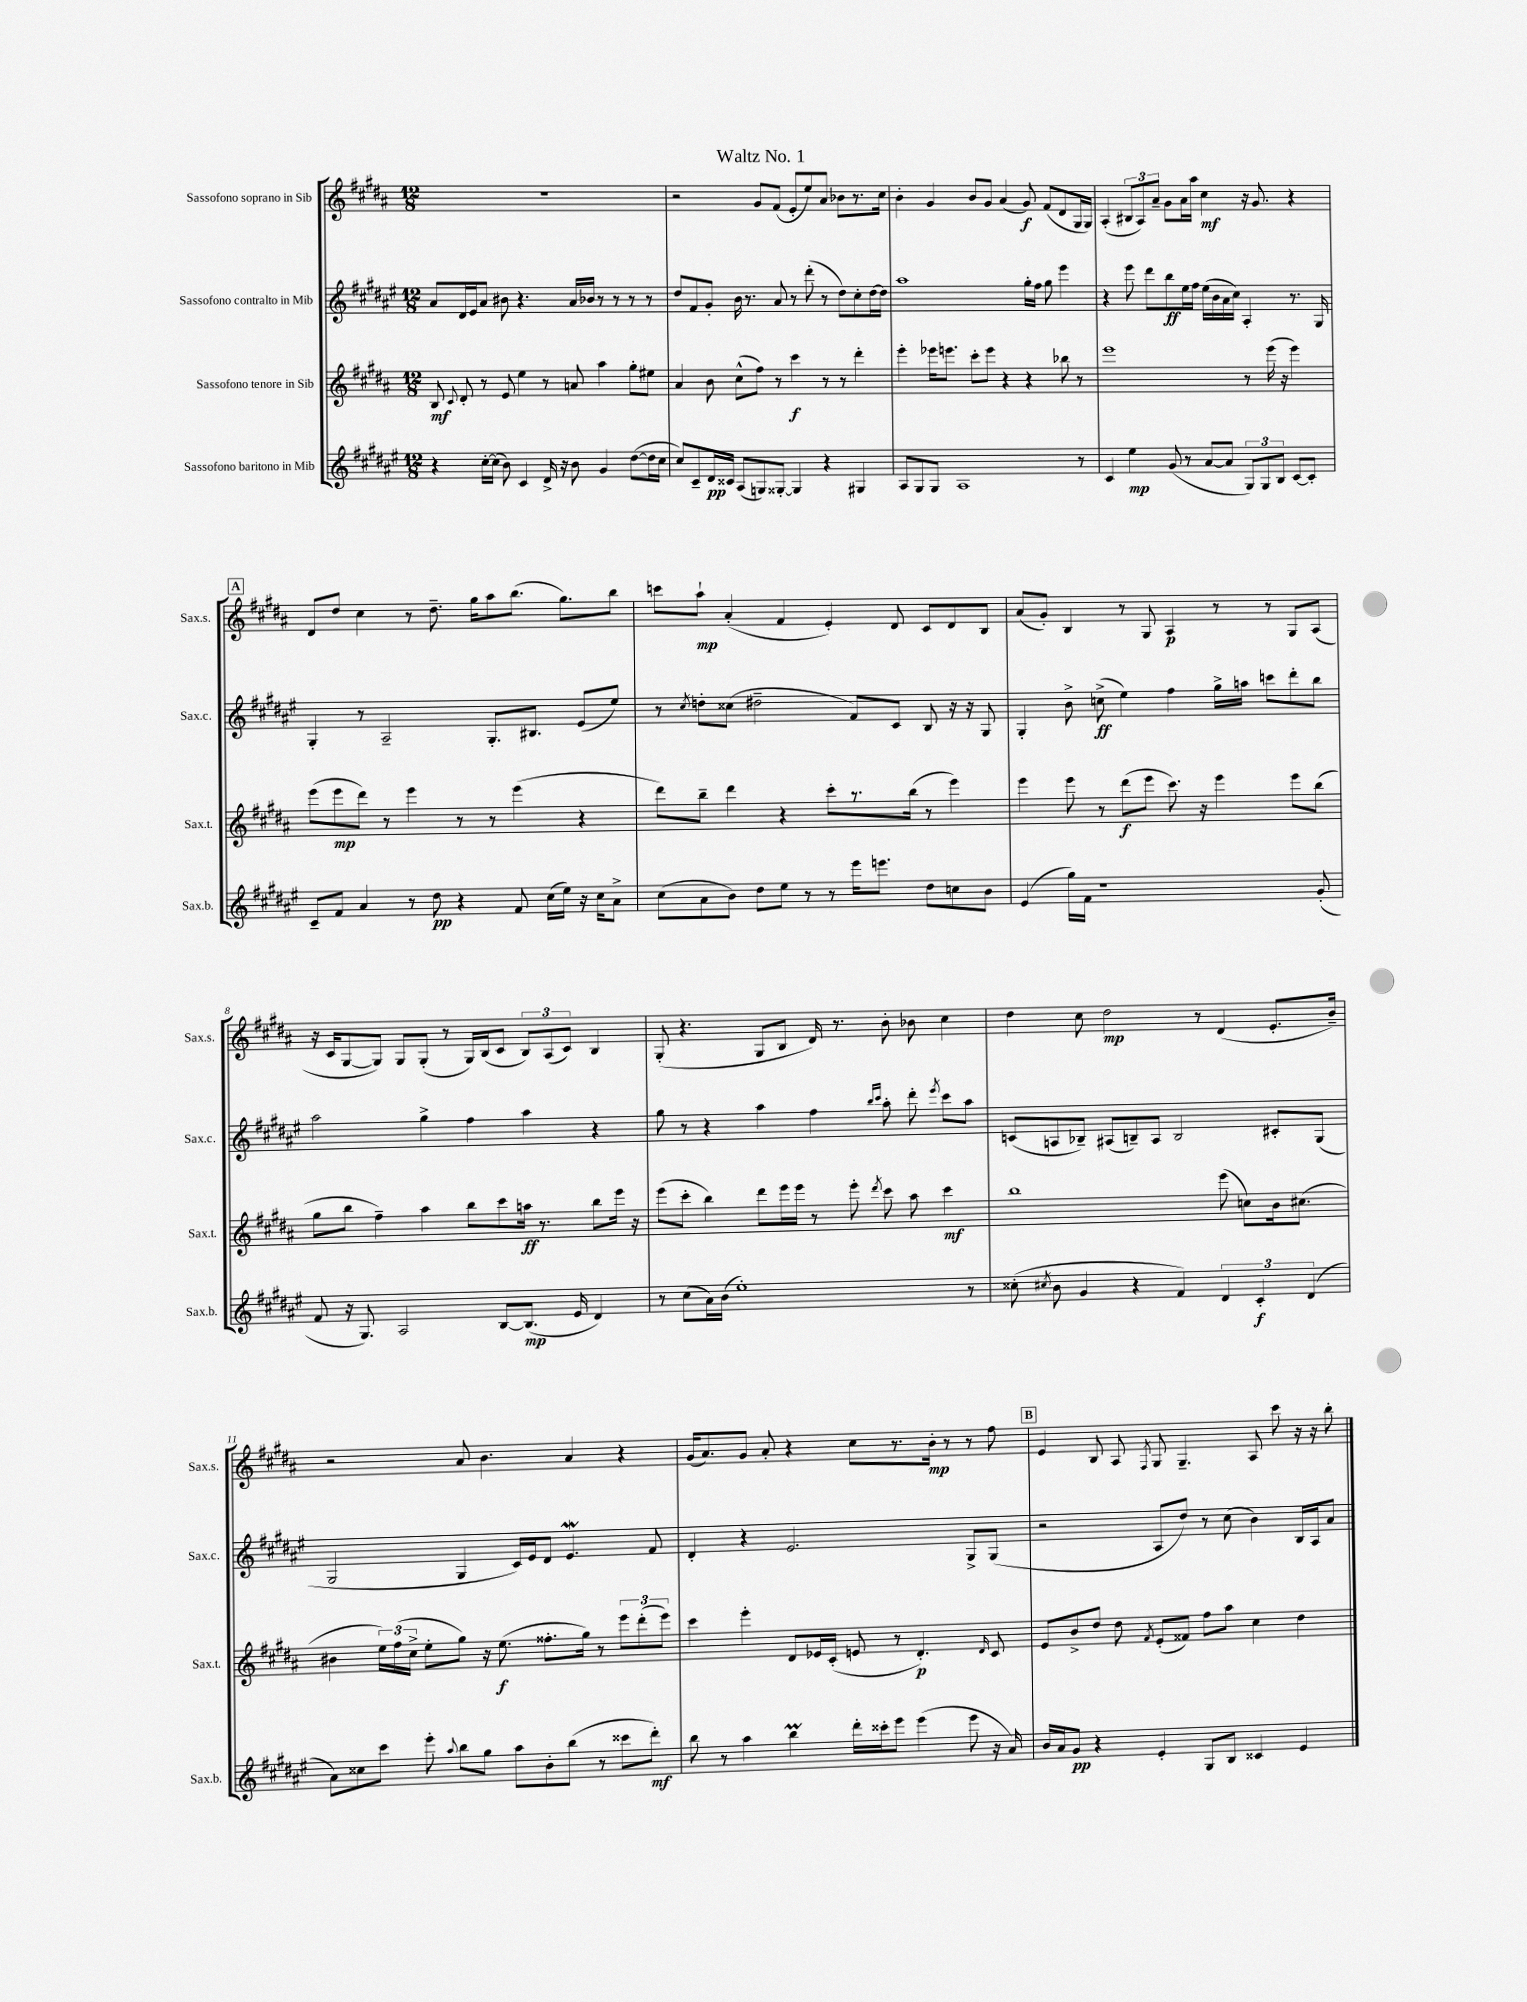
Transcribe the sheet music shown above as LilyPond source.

\header { title = "Waltz No. 1" }
<<
\new StaffGroup <<
\new Staff = "s0" \with { instrumentName = "Sassofono soprano in Sib" shortInstrumentName = "Sax.s." } {
    \clef treble \key b \major \numericTimeSignature \time 12/8
    \autoBeamOff R1. |
    r2 gis'8[ fis'8]( e'8[-. e''8) ais'8] bes'8[ r8. cis''16] |
    b'4-. gis'4 b'8[ gis'8] ais'4( gis'8\f) fis'8[( dis'8 gis16 gis16]) |
    ais4-.( \tuplet 3/2 { bis8[ ais8) ais'8]-- } gis'8[ ais'16 ais''16] cis''4\mf r16 gis'8. r4 |
    \mark \markup { \box "A" } dis'8[ dis''8] cis''4 r8 dis''8.-- gis''16[ ais''8 b''8.]( gis''8.[) b''8] |
    c'''8[ ais''8]-!\mp ais'4-.( fis'4 e'4-.) dis'8 cis'8[ dis'8 b8] |
    ais'8[( gis'8]-.) b4 r8 gis8 ais4\p r8 r8 gis8[ ais8]( |
    r16 cis'16[ gis8~ gis8]) gis8[ gis8]-.( r8 gis16[) b16( cis'8] \tuplet 3/2 { b8[) ais8( cis'8]) } b4 |
    gis8-.( r4. gis8[ b8] dis'16) r8. b'8-. bes'8 cis''4 |
    dis''4 cis''8 dis''2\mp r8 dis'4( e'8.[-. b'16]--) |
    r2 ais'8 b'4. ais'4 r4 |
    gis'16[( ais'8.) gis'8] ais'8-. r4 cis''8[ r8. b'16]-.\mp r8 r8 fis''8 |
    \mark \markup { \box "B" } e'4 b8 ais8 \acciaccatura { fis8 } gis8 gis4.-- ais8 cis'''8 r16 r16 b''8-. \bar "|." |
}
\new Staff = "s1" \with { instrumentName = "Sassofono contralto in Mib" shortInstrumentName = "Sax.c." } {
    \clef treble \key fis \major \numericTimeSignature \time 12/8
    \autoBeamOff ais'8[ dis'16 eis'16 ais'8] bis'8 r4. ais'16[ bes'16] r8 r8 r8 r8 |
    dis''8[ fis'8 gis'8]-. b'16 r8. ais'8 r8 dis'''8-.( r8 dis''8[) cis''8-. dis''16~ dis''16] |
    ais''1 gis''16[-. fis''16] gis''8 eis'''4 |
    r4 eis'''8 dis'''8[ b''8\ff eis''16 fis''16] eis''16[( b'16 ais'16 cis''16]) ais4-. r8. gis16 |
    \mark \markup { \box "A" } gis4-. r8 ais2-- gis8.[-. bis8.] eis'8[( eis''8]) |
    r8 \acciaccatura { cis''8 } d''8[-. cisis''8]( dis''2-- fis'8[) cis'8] b8 r16 r16 gis8 |
    gis4-. b'8-> c''8->\ff( eis''4) fis''4 gis''16[-> a''16] c'''8[ dis'''8-. b''8] |
    ais''2 gis''4-> fis''4 ais''4 r4 |
    gis''8 r8 r4 ais''4 fis''4 \grace { b''16[ cis'''16] } ais''8-. dis'''8-. \acciaccatura { eis'''8 } cis'''8[ ais''8] |
    c'8[( a8 bes8]--) ais8[( b8--) ais8] b2 cis'8[-. gis8]( |
    gis2 gis4 cis'16[) eis'16 dis'8] eis'4.\mordent fis'8 |
    dis'4-. r4 eis'2. gis8[-> gis8]( |
    \mark \markup { \box "B" } r2 ais8[ dis''8]) r8 cis''8( b'4) b16[ ais16 ais'8] \bar "|." |
}
\new Staff = "s2" \with { instrumentName = "Sassofono tenore in Sib" shortInstrumentName = "Sax.t." } {
    \clef treble \key b \major \numericTimeSignature \time 12/8
    \autoBeamOff b8\mf \appoggiatura { cis'8 } dis'8-. r8 e'8 e''4 r8 a'8 ais''4 gis''8[-. eis''8] |
    ais'4 b'8 cis''8[-^( fis''8]) r8 cis'''4\f r8 r8 dis'''4-. |
    e'''4-. ees'''16[ e'''8.] cis'''8[-. e'''8] r4 r4 bes''8 r8 |
    e'''1 r8 e'''16( r16 e'''4) |
    \mark \markup { \box "A" } e'''8[( e'''8\mp dis'''8]) r8 e'''4 r8 r8 e'''4( r4 |
    dis'''8[) b''8]-- dis'''4 r4 cis'''8[-. r8. b''16]( r8 e'''4) |
    e'''4 e'''8 r8 dis'''8[\f( e'''8] cis'''8.) r16 e'''4 e'''8[ b''8]( |
    gis''8[ b''8] fis''4--) ais''4 b''8[ cis'''8 a''16]\ff r8. b''8[ e'''16] r16 |
    e'''8[( cis'''8]-. b''4) dis'''8[ e'''16 e'''16] r8 e'''8-. \acciaccatura { dis'''8 } cis'''8 ais''8 cis'''4\mf |
    b''1 e'''8( c''8[) b'16 cis''8.]( |
    bis'4 \tuplet 3/2 { e''16[) fis''16( cis''16]-> } e''8[-. gis''8]) r16 e''8.\f( fisis''8.[-. gis''16]) r8 \tuplet 3/2 { e'''8[ dis'''8-.( e'''8]) } |
    cis'''4 e'''4-. dis'8[ ees'16 cis'16]-.( e'8 r8 dis'4.-.\p) \grace { dis'16 } cis'8 |
    \mark \markup { \box "B" } e'8[ b'8-> dis''8] dis''8 \acciaccatura { fis'8 } e'8[-.( fisis'8]) fis''8[ ais''8] cis''4 dis''4 \bar "|." |
}
\new Staff = "s3" \with { instrumentName = "Sassofono baritono in Mib" shortInstrumentName = "Sax.b." } {
    \clef treble \key fis \major \numericTimeSignature \time 12/8
    \autoBeamOff r4 cis''16[~-. cis''16]( b'8) cis'4 dis'16-> r16 b'8 gis'4 dis''8[~( dis''16 cis''16] |
    cis''8[) cis'8-- dis'16\pp cisis'16] ais8[( g8) gisis8]~-. gisis4 r4 gis4 |
    ais8[ gis8 gis8] ais1 r8 |
    cis'4 eis''4\mp gis'8( r8 ais'8[~ ais'8] \tuplet 3/2 { gis8[) gis8 b8] } cis'8[~ cis'8]-. |
    \mark \markup { \box "A" } cis'8[-- fis'8] ais'4 r8 dis''8\pp r4 fis'8 cis''16[( eis''16]) r16 cis''16[ ais'8]-> |
    cis''8[( ais'8 b'8]) dis''8[ eis''8] r8 r8 eis'''16[ e'''8.] dis''8[ c''8 b'8] |
    eis'4( gis''16[) fis'16] r1 gis'8-.( |
    fis'8 r16 gis8.) ais2 b8[~ b8.]\mp( eis'16 dis'4) |
    r8 cis''8[( ais'16) b'16]( eis''1-.) r8 |
    cisis''8-.( \acciaccatura { cis''8 } b'8 gis'4 r4 fis'4) \tuplet 3/2 { dis'4 cis'4-.\f dis'4( } |
    ais'8[) cisis''8 cis'''8] eis'''8-. \appoggiatura { ais''8 } b''8[ gis''8] ais''8[ b'8-. b''8]( r8 cisis'''8[ dis'''8]-.\mf) |
    b''8 r8 ais''4 b''4\prall dis'''16[-. cisis'''16-. eis'''8] eis'''4( eis'''8 r16 ais'16) |
    \mark \markup { \box "B" } b'16[ ais'16 gis'8]\pp r4 eis'4-. gis8[ b8] cisis'4 eis'4 \bar "|." |
}
>>
>>
